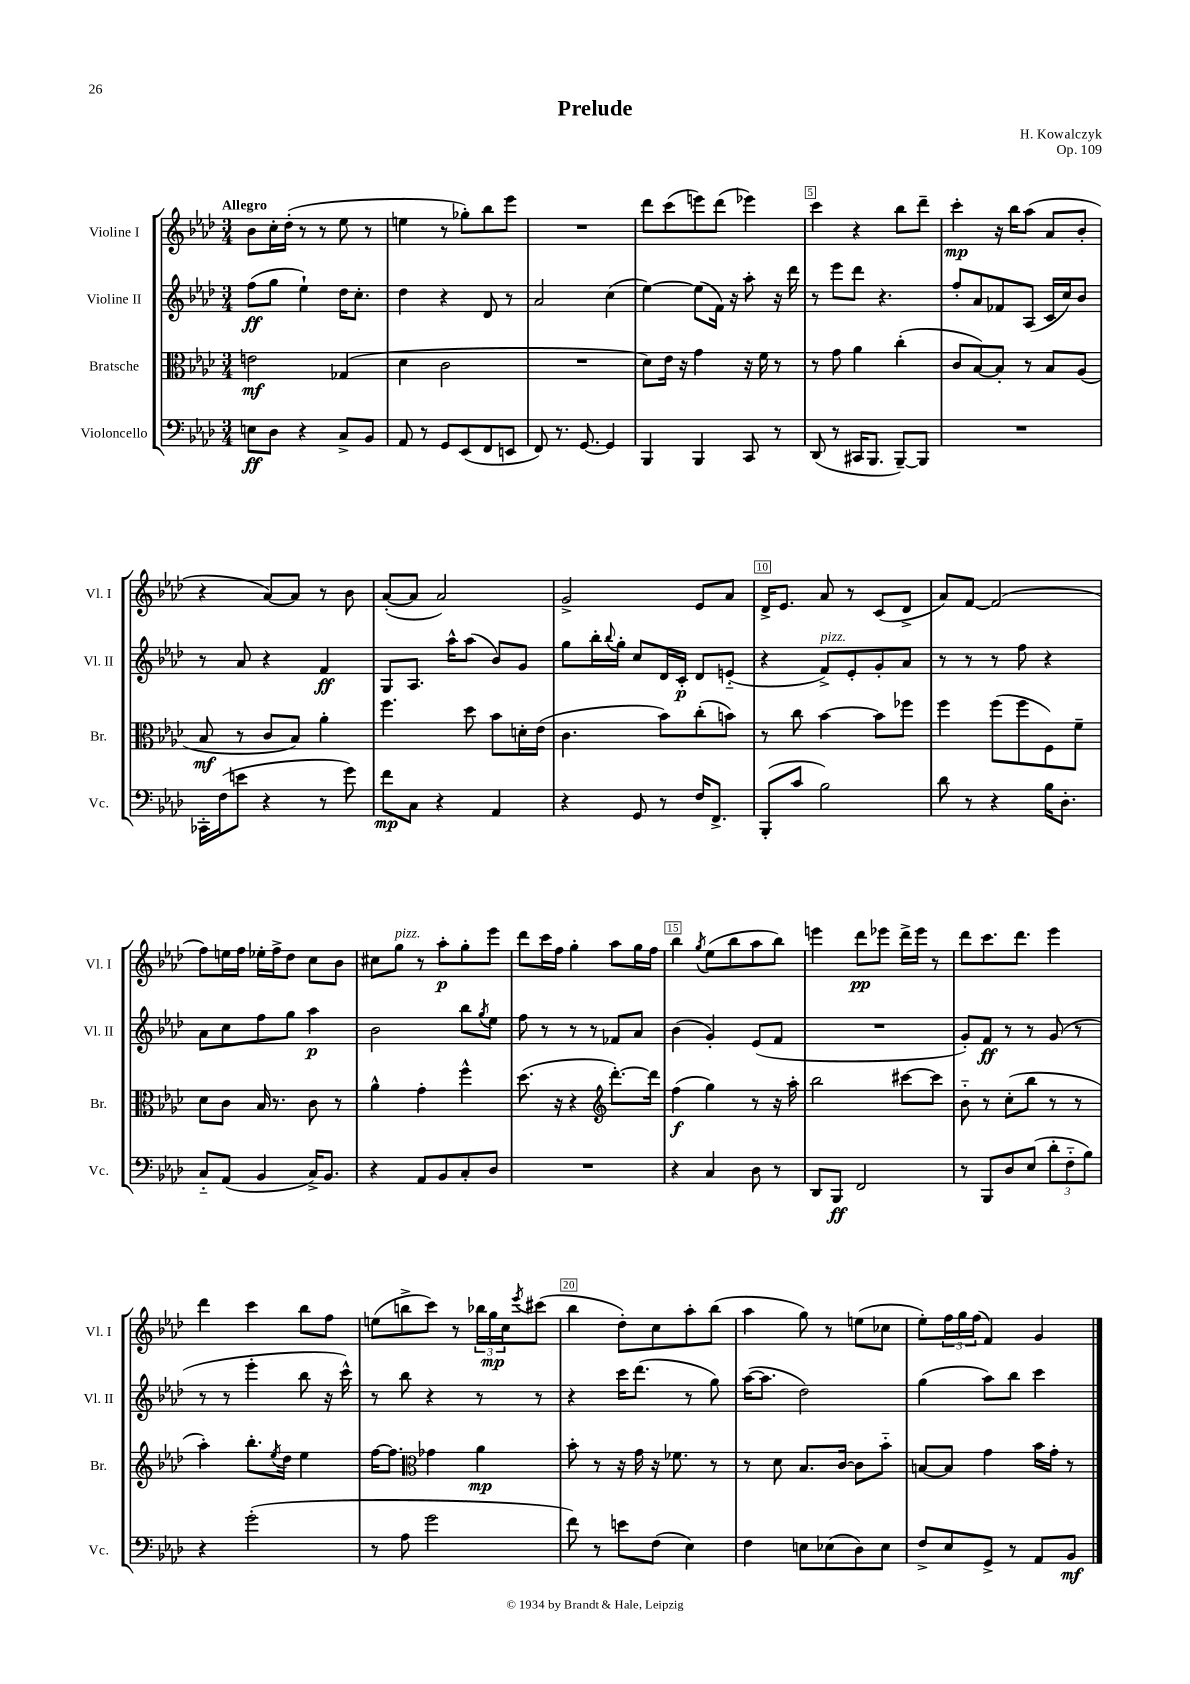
\header { title = "Prelude" composer = "H. Kowalczyk" opus = "Op. 109" }
<<
\new StaffGroup <<
\new Staff = "s0" \with { instrumentName = "Violine I" shortInstrumentName = "Vl. I" } {
    \clef treble \key aes \major \numericTimeSignature \time 3/4 \tempo "Allegro"
    bes'8 c''16-. des''16-.( r8 r8 ees''8 r8 |
    e''4 r8 ges''8-.) bes''8 ees'''8 |
    R2. |
    des'''8 c'''8( e'''8) des'''8( ees'''4) |
    c'''4 r4 bes''8 des'''8-- |
    c'''4-.\mp r16 bes''16 aes''8( aes'8 bes'8-. |
    r4 aes'8~) aes'8 r8 bes'8 |
    aes'8~-.( aes'8 aes'2) |
    g'2-> ees'8 aes'8 |
    des'16-> ees'8. aes'8 r8 c'8( des'8-> |
    aes'8) f'8~ f'2( |
    f''8) e''16 f''16 ees''16-. f''16-> des''8 c''8 bes'8 |
    cis''8 g''8^\markup { \italic "pizz." } r8 aes''8-.\p g''8-. ees'''8 |
    des'''8 c'''16 f''16 g''4-. aes''8 g''16 f''16 |
    bes''4 \acciaccatura { g''8 } ees''8( bes''8 aes''8 bes''8) |
    e'''4 des'''8\pp ees'''8 des'''16-> ees'''16 r8 |
    des'''8 c'''8. des'''8. ees'''4 |
    des'''4 c'''4 bes''8 f''8 |
    e''8( b''8-> c'''8) r8 \tuplet 3/2 { bes''16 g''16\mp c''16 } \acciaccatura { ees'''8 } cis'''8( |
    bes''4 des''8-.) c''8 aes''8-. bes''8( |
    aes''4 g''8) r8 e''8( ces''8 |
    ees''8-.) \tuplet 3/2 { f''16 g''16 f''16( } f'4) g'4 \bar "|." |
}
\new Staff = "s1" \with { instrumentName = "Violine II" shortInstrumentName = "Vl. II" } {
    \clef treble \key aes \major \numericTimeSignature \time 3/4
    f''8\ff( g''8 ees''4-!) des''16 c''8.-. |
    des''4 r4 des'8 r8 |
    aes'2 c''4( |
    ees''4~) ees''8( f'16) r16 aes''8-. r16 des'''16 |
    r8 ees'''8 des'''8 r4. |
    f''8-. aes'8 fes'8 aes8( c'16 c''16) bes'8 |
    r8 aes'8 r4 f'4\ff |
    g8 aes8. aes''16-^ aes''8( bes'8) g'8 |
    g''8 bes''16-. \appoggiatura { bes''8 } g''16-. c''8 des'16 c'16-.\p des'8 e'8-_( |
    r4 f'8->^\markup { \italic "pizz." }) ees'8-. g'8-. aes'8 |
    r8 r8 r8 f''8 r4 |
    aes'8 c''8 f''8 g''8 aes''4\p |
    bes'2 bes''8 \acciaccatura { g''8 } ees''8 |
    f''8 r8 r8 r8 fes'8 aes'8 |
    bes'4( g'4-.) ees'8( f'8 |
    R2. |
    g'8-.) f'8\ff r8 r8 g'8( r8 |
    r8 r8 ees'''4-. bes''8 r16 c'''16-^) |
    r8 bes''8 r4 r8 r8 |
    r4 c'''16 des'''8.( r8 g''8) |
    aes''16~( aes''8. des''2) |
    g''4( aes''8) bes''8 c'''4 \bar "|." |
}
\new Staff = "s2" \with { instrumentName = "Bratsche" shortInstrumentName = "Br." } {
    \clef alto \key aes \major \numericTimeSignature \time 3/4
    e'2\mf ges4( |
    des'4 c'2 |
    R2. |
    des'8) ees'16 r16 g'4 r16 f'16 r8 |
    r8 g'8 aes'4 c''4-.( |
    c'8 bes8~) bes8-. r8 bes8 aes8( |
    bes8\mf r8 c'8 bes8) aes'4-. |
    f''4. des''8 bes'8 d'16-. ees'16( |
    c'4. bes'8) c''8-.( b'8) |
    r8 c''8 bes'4~ bes'8 fes''8 |
    f''4 f''8( f''8 f8) f'8-- |
    des'8 c'8 bes16 r8. c'8 r8 |
    aes'4-^ g'4-. f''4-^ |
    des''8.( r16 r4 \clef treble des'''8.~-.) des'''16 |
    f''4\f( g''4) r8 r16 aes''16-. |
    bes''2 cis'''8~ cis'''8 |
    bes'8-_ r8 c''8-.( bes''8 r8 r8 |
    aes''4-.) bes''8.-. \acciaccatura { ees''8 } des''16 ees''4 |
    f''16~ f''8. \clef alto ges'4 aes'4\mp |
    bes'8-. r8 r16 g'16 r16 fes'8. r8 |
    r8 des'8 bes8. c'16~ c'8 bes'8-_ |
    b8~ b8 g'4 bes'16 g'16-. r8 \bar "|." |
}
\new Staff = "s3" \with { instrumentName = "Violoncello" shortInstrumentName = "Vc." } {
    \clef bass \key aes \major \numericTimeSignature \time 3/4
    e8\ff des8 r4 c8-> bes,8 |
    aes,8 r8 g,8 ees,8( f,8 e,8 |
    f,8) r8. g,8.~ g,4 |
    bes,,4 bes,,4 c,8 r8 |
    des,8( r8 cis,16 bes,,8. bes,,8~--) bes,,8 |
    R2. |
    ces,16-. f16( e'8 r4 r8 g'8) |
    f'8\mp c8 r4 aes,4 |
    r4 g,8 r8 f16 f,8.-> |
    bes,,8-.( c'8 bes2) |
    des'8 r8 r4 bes16 des8.-. |
    c8-_ aes,8( bes,4 c16->) bes,8. |
    r4 aes,8 bes,8 c8-. des8 |
    R2. |
    r4 c4 des8 r8 |
    des,8 bes,,8\ff f,2 |
    r8 bes,,8 des8 ees8( \tuplet 3/2 { des'8-. f8-_ bes8) } |
    r4 g'2-.( |
    r8 aes8 g'2 |
    f'8) r8 e'8 f8( ees4) |
    f4 e8 ees8( des8) ees8 |
    f8-> ees8 g,8-> r8 aes,8 bes,8\mf \bar "|." |
}
>>
>>
\layout { \context { \Score \override BarNumber.break-visibility = ##(#f #t #t) barNumberVisibility = #(every-nth-bar-number-visible 5) \override BarNumber.stencil = #(make-stencil-boxer 0.1 0.3 ly:text-interface::print) } }
